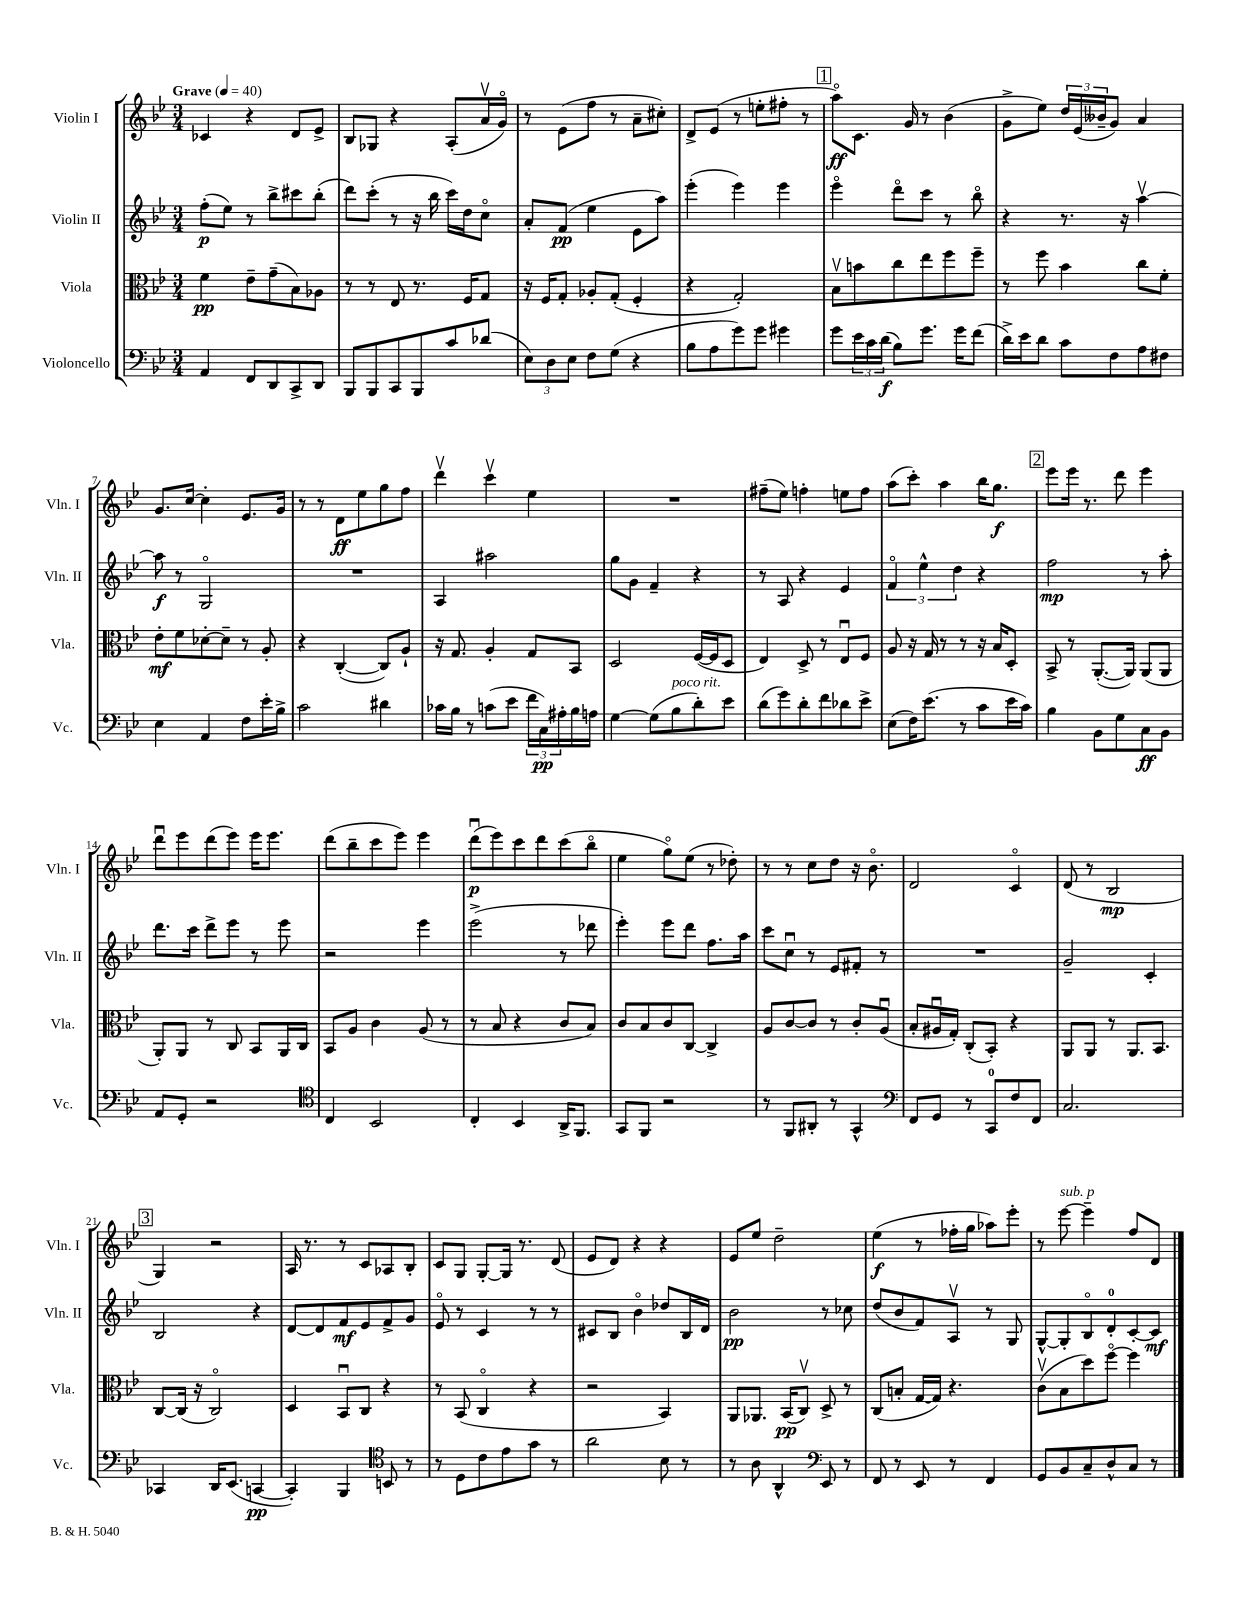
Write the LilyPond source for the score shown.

<<
\new StaffGroup <<
\new Staff = "s0" \with { instrumentName = "Violin I" shortInstrumentName = "Vln. I" } {
    \clef treble \key bes \major \numericTimeSignature \time 3/4 \tempo "Grave" 4 = 40
    ces'4 r4 d'8 ees'8-> |
    bes8 ges8 r4 a8-.( a'16\upbow g'16\flageolet) |
    r8 ees'8( f''8 r8 a'8-- cis''8-.) |
    d'8-> ees'8( r8 e''8-. fis''8-. r8 |
    \mark \markup { \box "1" } a''8\flageolet\ff) c'8. g'16 r8 bes'4( |
    g'8-> ees''8) \tuplet 3/2 { d''16 ees'16( beses'16-- } g'8) a'4 |
    g'8. c''16~ c''4-. ees'8. g'16 |
    r8 r8 d'8\ff ees''8 g''8 f''8 |
    d'''4\upbow c'''4\upbow ees''4 |
    R2. |
    fis''8--( ees''8) f''4-. e''8 f''8 |
    a''8( c'''8-.) a''4 bes''16 g''8.\f |
    \mark \markup { \box "2" } ees'''8 ees'''16 r8. d'''8 ees'''4 |
    d'''8\downbow ees'''8 d'''8( ees'''8) ees'''16 ees'''8. |
    d'''8( bes''8-- c'''8 ees'''8) ees'''4 |
    d'''8\downbow\p( ees'''8) c'''8 d'''8 c'''8( bes''8\flageolet |
    ees''4 g''8\flageolet) ees''8( r8 des''8-.) |
    r8 r8 c''8 d''8 r16 bes'8.\flageolet |
    d'2 c'4\flageolet |
    d'8( r8 bes2\mp |
    \mark \markup { \box "3" } g4) r2 |
    a16 r8. r8 c'8 aes8 bes8-. |
    c'8 g8 g8~-. g16 r8. d'8( |
    ees'8 d'8) r4 r4 |
    ees'8 ees''8 d''2-- |
    ees''4\f( r8 fes''16-. g''16 aes''8) ees'''8-. |
    r8 ees'''8~^\markup { \italic "sub. p" } ees'''4-- f''8 d'8 \bar "|." |
}
\new Staff = "s1" \with { instrumentName = "Violin II" shortInstrumentName = "Vln. II" } {
    \clef treble \key bes \major \numericTimeSignature \time 3/4
    f''8-.\p( ees''8) r8 bes''8-> cis'''8 bes''8-.( |
    d'''8) c'''8-.( r8 r16 bes''16 c'''16) d''16 c''8\flageolet |
    a'8-. f'8\pp( ees''4 ees'8 a''8) |
    ees'''4-.( ees'''4) ees'''4 |
    \mark \markup { \box "1" } ees'''4\flageolet d'''8\flageolet c'''8 r8 bes''8\flageolet |
    r4 r8. r16 a''4~\upbow |
    a''8\f r8 g2\flageolet |
    R2. |
    a4 ais''2 |
    g''8 g'8 f'4-- r4 |
    r8 a8 r4 ees'4 |
    \tuplet 3/2 { f'4\flageolet ees''4-^ d''4 } r4 |
    \mark \markup { \box "2" } f''2\mp r8 a''8-. |
    d'''8. c'''16 d'''8-> ees'''8 r8 ees'''8 |
    r2 ees'''4 |
    ees'''2->( r8 des'''8 |
    ees'''4-.) ees'''8 d'''8 f''8. a''16 |
    c'''8 c''8\downbow r8 ees'8 fis'8-. r8 |
    R2. |
    g'2-- c'4-. |
    \mark \markup { \box "3" } bes2 r4 |
    d'8~ d'8 f'8\mf ees'8 f'8-> g'8 |
    ees'8\flageolet r8 c'4 r8 r8 |
    cis'8 bes8 bes'4\flageolet des''8 bes16 d'16 |
    bes'2\pp r8 ces''8 |
    d''8( bes'8 f'8) a8\upbow r8 g8 |
    g8~-^ g8-. bes8\flageolet d'8-0-. c'8~-. c'8\mf \bar "|." |
}
\new Staff = "s2" \with { instrumentName = "Viola" shortInstrumentName = "Vla." } {
    \clef alto \key bes \major \numericTimeSignature \time 3/4
    f'4\pp ees'8-- g'8--( bes8) aes8 |
    r8 r8 ees8 r8. f16 g8 |
    r16 f16 g8-. aes8-. g8-.( f4-. |
    r4 g2-.) |
    \mark \markup { \box "1" } bes8\upbow b'8 c''8 ees''8 f''8 f''8-- |
    r8 f''8 bes'4 c''8 f'8-. |
    ees'8-.\mf f'8 des'8~-. des'8-- r8 a8-. |
    r4 c4~-.( c8) a8-! |
    r16 g8. a4-. g8 bes,8 |
    d2 f16~( f16 d8 |
    ees4) d8-> r8 ees8\downbow f8 |
    a8 r16 g16 r8 r8 r16 bes16 d8-. |
    \mark \markup { \box "2" } bes,8-> r8 a,8.~-.( a,16) a,8( a,8 |
    a,8-.) a,8 r8 c8 bes,8 a,16 c16 |
    bes,8 a8 c'4 a8( r8 |
    r8 bes8 r4 c'8 bes8) |
    c'8 bes8 c'8 c8~ c4-> |
    a8 c'8~ c'8 r8 c'8-. a8\downbow( |
    bes8-. ais16\downbow g16-.) c8-.( bes,8-.) r4 |
    a,8 a,8 r8 a,8. bes,8. |
    \mark \markup { \box "3" } c8~ c16( r16 c2\flageolet) |
    d4 bes,8\downbow c8 r4 |
    r8 bes,8( c4\flageolet r4 |
    r2 bes,4) |
    a,8 aes,8. bes,16\pp( c8\upbow) d8-> r8 |
    c8( b8-. g16~ g16) r4. |
    c'8\upbow( bes8 d''8) f''8~\flageolet f''4 \bar "|." |
}
\new Staff = "s3" \with { instrumentName = "Violoncello" shortInstrumentName = "Vc." } {
    \clef bass \key bes \major \numericTimeSignature \time 3/4
    a,4 f,8 d,8 c,8-> d,8 |
    bes,,8 bes,,8 c,8 bes,,8 c'8 des'8( |
    \tuplet 3/2 { ees8) d8 ees8 } f8 g8( r4 |
    bes8 a8 g'8) g'8 gis'4 |
    \mark \markup { \box "1" } g'8 \tuplet 3/2 { ees'16 c'16 d'16\f( } bes8) g'8. g'16 f'8( |
    d'16->) ees'16 d'8 c'8 f8 a8 fis8 |
    ees4 a,4 f8 ees'16-. bes16-> |
    c'2 dis'4 |
    ces'16 bes16 r8 c'8( ees'8 \tuplet 3/2 { f'16 c16\pp) ais16-. } bes16 a16 |
    g4~ g8( bes8^\markup { \italic "poco rit." } d'8-.) ees'8 |
    d'8( g'8) d'8-. f'8 des'8 ees'8-> |
    ees8( f16) ees'8.( r8 c'8 ees'16 c'16) |
    \mark \markup { \box "2" } bes4 bes,8 g8 c8\ff bes,8 |
    a,8 g,8-. r2 |
    \clef tenor c4 bes,2 |
    c4-. bes,4 a,16-> f,8. |
    g,8 f,8 r2 |
    r8 f,8 ais,8-. r8 g,4-^ |
    \clef bass f,8 g,8 r8 c,8-0 f8 f,8 |
    c2. |
    \mark \markup { \box "3" } ces,4 d,16 ees,8.( c,4~\pp |
    c,4-.) bes,,4 \clef tenor b,8 r8 |
    r8 d8 c'8 ees'8 g'8 r8 |
    a'2 bes8 r8 |
    r8 a8 a,4-^ \clef bass ees,8 r8 |
    f,8 r8 ees,8 r8 f,4 |
    g,8 bes,8 c8-- d8-^ c8 r8 \bar "|." |
}
>>
>>
